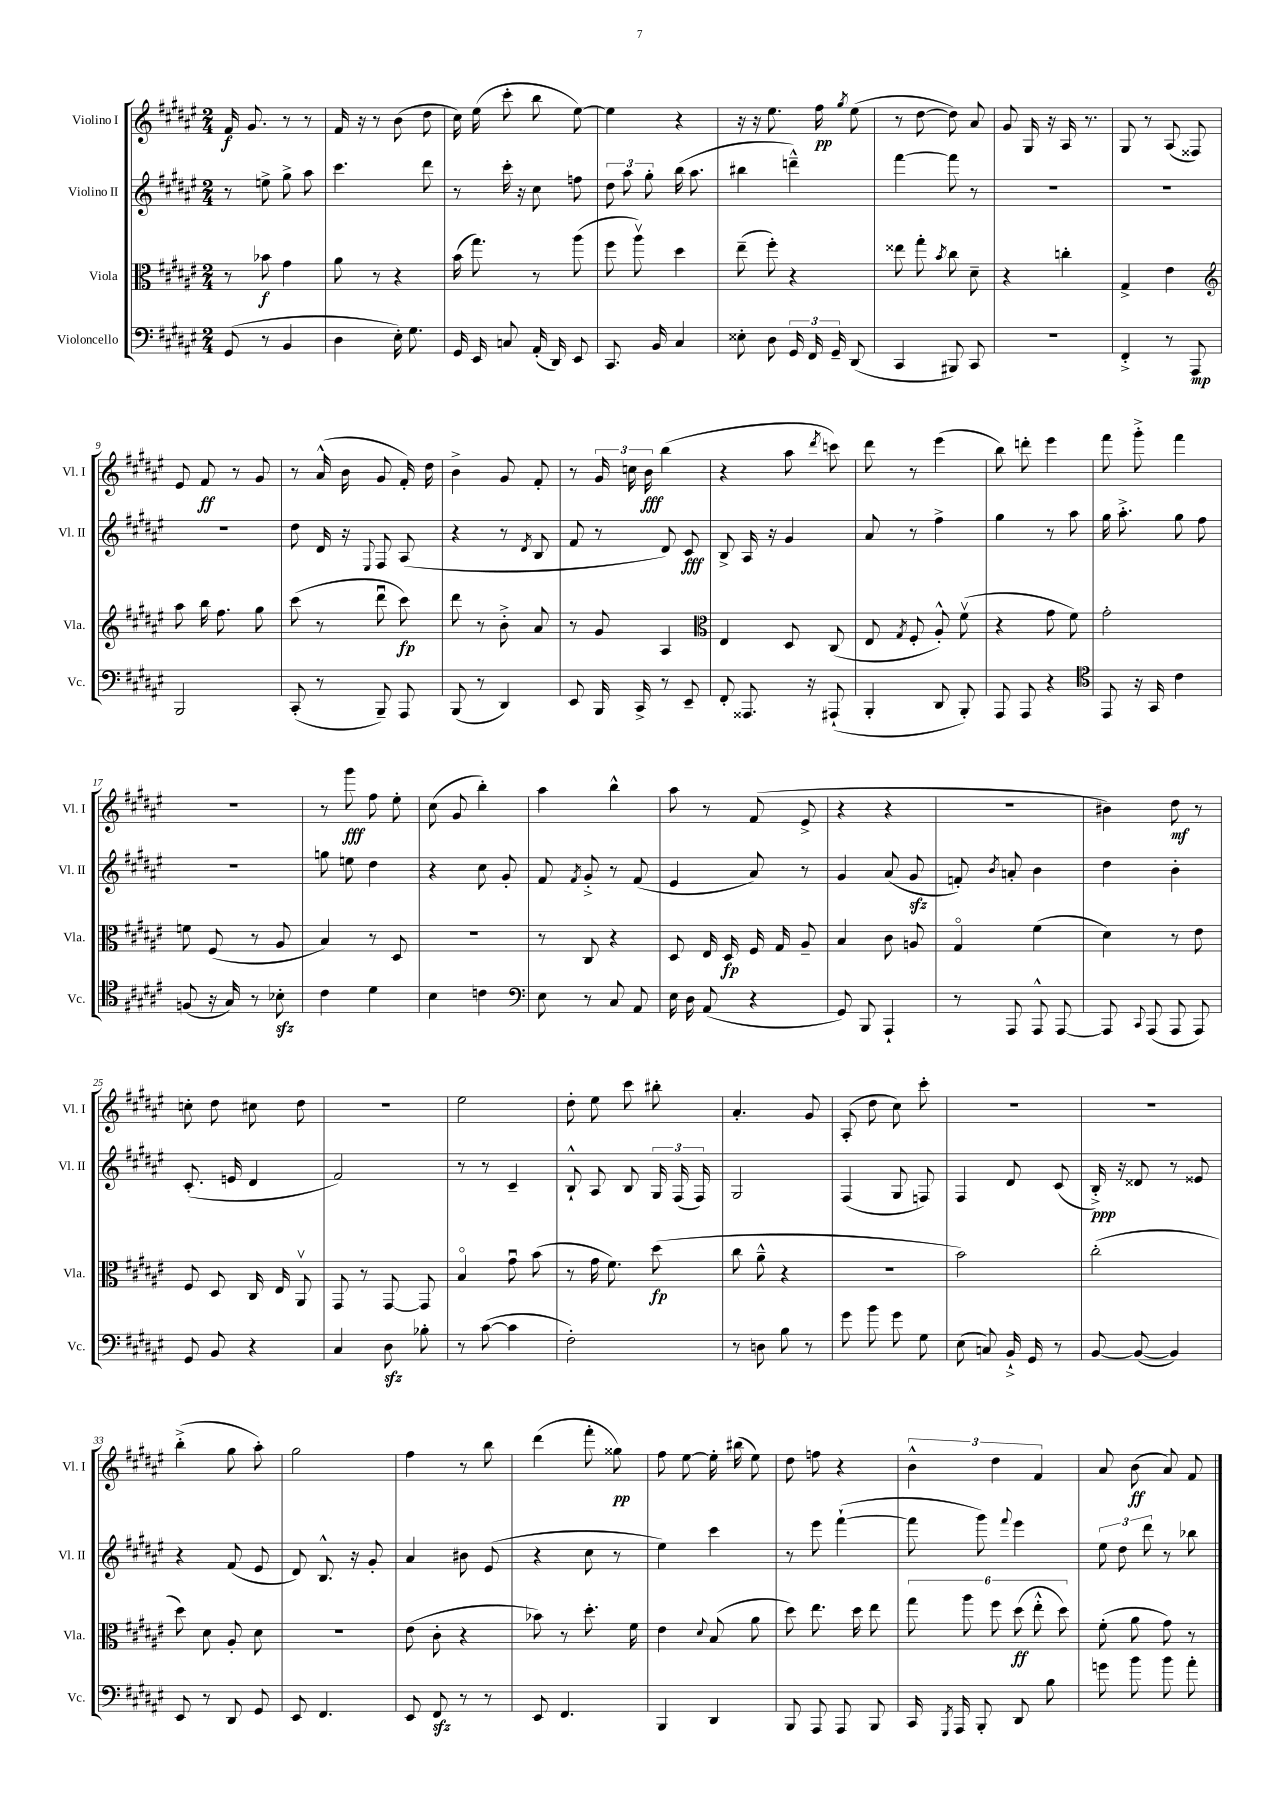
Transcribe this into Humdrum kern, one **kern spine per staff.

**kern	**kern	**kern	**kern
*staff4	*staff3	*staff2	*staff1
*clefF4	*clefC3	*clefG2	*clefG2
*k[f#c#g#d#a#e#]	*k[f#c#g#d#a#e#]	*k[f#c#g#d#a#e#]	*k[f#c#g#d#a#e#]
*M2/4	*M2/4	*M2/4	*M2/4
(8GG#/	8r	8r	16f#/
.	.	.	8.g#/
8r	8b-\	8ee^\	.
4BB/	4g#\	8gg#^\	8r
.	.	8aa#\	8r
=	=	=	=
4D#\	8a#\	4.ccc#\	16f#/
.	.	.	16r
.	8r	.	8r
16E#'\)	4r	.	(8b\
8.G#\	.	.	.
.	.	8ddd#\	8dd#\
=	=	=	=
16GG#/	(16b\	8r	16cc#\)
16EE#/	8.gg#\)	.	(16ee#\
8C/	.	16ccc#'\	8ccc#'\
.	.	16r	.
(16AA#'/	8r	8cc#\	8bb\
16DD#/)	.	.	.
8EE#/	(8aa#\	8ff\	[8ee#\)
=	=	=	=
8.CC#/	8ff#\	12dd#\	4ee#\]
.	.	12aa#\	.
.	8aa#v\)	.	.
.	.	12gg#'\	.
16BB/	.	.	.
4C#/	4dd#\	(16bb\	4r
.	.	8.aa#\	.
=	=	=	=
8E##'\	(8ee#~\	4bb#\	16r
.	.	.	16r
8D#\	8ff#'\)	.	8.ee#\
24GG#/	4r	4ddd~^^\)	.
24FF#/	.	.	.
.	.	.	16ff#\
24GG#~/	.	.	.
.	.	.	8qgg#/
(8DD#/	.	.	(8ee#\
=	=	=	=
4CC#/	8ee##\	[4fff#\	8r
.	8gg#'\	.	[8dd#\
.	8qb/	.	.
8BBB#/)	8cc#\	8fff#\]	8dd#\])
8CC#/	8d#~\	8r	8a#/
=	=	=	=
2r	4r	2r	8g#/
.	.	.	16G#/
.	.	.	16r
.	4cc'\	.	16A#/
.	.	.	8.r
=	=	=	=
4FF#'^/	4G#^/	2r	8G#/
.	.	.	8r
8r	4e#\	.	(8A#/
8AAA#/	.	.	8F##/)
=	=	=	=
*	*clefG2	*	*
2BBB/	8aa#\	2r	8e#/
.	16bb\	.	8f#/
.	8.ff#\	.	.
.	.	.	8r
.	8gg#\	.	8g#/
=	=	=	=
(8CC#'/	(8ccc#\	8dd#\	8r
8r	8r	16d#/	(16a#^^/
.	.	16r	16b\
.	.	8qqE#/	.
8BBB~/)	8ddd#u\	8F#/	8g#/
8AAA#/	8ccc#\)	(8A#/	16f#'/)
.	.	.	16dd#\
=	=	=	=
(8BBB/	8ddd#\	4r	4b^\
8r	8r	.	.
4DD#/)	8b'^\	8r	8g#/
.	.	8qd#/	.
.	8a#/	8B/	8f#'/
=	=	=	=
8EE#/	8r	8f#/	8r
16BBB/	8g#/	8r	24g#/
.	.	.	24cc\
16CC#^/	.	.	.
.	.	.	24b\
8r	4A#/	8d#/)	(4bb\
8EE#~/	.	8c#/	.
=	=	=	=
*	*clefC3	*	*
8FF#'/	4E#/	8B^/	4r
8.AAA##/	.	16A#/	.
.	.	16r	.
.	8D#/	4g#/	8aa#\
16r	.	.	.
.	.	.	8qddd#/
(8AAA#`/	(8C#/	.	8ccc\)
=	=	=	=
4BBB'/	8E#/	8a#/	8ddd#\
.	8qG#/	.	.
.	8F#'/	8r	8r
8DD#/	8A#'^^/)	4ff#^\	(4eee#\
8BBB'/)	(8f#v\	.	.
=	=	=	=
8AAA#/	4r	4gg#\	8bb\)
8AAA#/	.	.	8ddd'\
4r	8g#\	8r	4eee#\
.	8f#\)	8aa#\	.
=	=	=	=
*clefC4	*	*	*
8EE#/	2g#'\	16gg#\	8fff#\
.	.	8.aa#'^\	.
16r	.	.	8ggg#'^\
16GG#/	.	.	.
4c#\	.	8gg#\	4fff#\
.	.	8ff#\	.
=	=	=	=
(8F/	8f\	2r	2r
16r	(8F#/	.	.
16G#/)	.	.	.
8r	8r	.	.
8B-'\	8A#/	.	.
=	=	=	=
4c#\	4B/)	8gg\	8r
.	.	8ee\	8ggg#\
4d#\	8r	4dd#\	8ff#\
.	8D#/	.	8ee#'\
=	=	=	=
4B\	2r	4r	(8cc#\
.	.	.	8g#/
4c\	.	8cc#\	4bb'\)
.	.	8g#'/	.
=	=	=	=
*clefF4	*	*	*
8E#\	8r	8f#/	4aa#\
.	.	8qf#/	.
8r	8C#/	8g#'^/	.
8C#/	4r	8r	4bb^^\
8AA#/	.	(8f#/	.
=	=	=	=
16E#\	8D#/	4e#/	8aa#\
16D#\	.	.	.
(8AA#/	16E#/	.	8r
.	16D#/	.	.
4r	16F#/	8a#/)	(8f#/
.	16G#/	.	.
.	8A#~/	8r	8e#^/
=	=	=	=
8GG#/)	4B/	4g#/	4r
8BBB/	.	.	.
4AAA#`/	8c#\	(8a#/	4r
.	8A/	8g#/	.
=	=	=	=
8r	4G#o/	8f'/)	2r
.	.	8qb/	.
8AAA#/	.	8a'/	.
8AAA#^^/	(4f#\	4b\	.
[8AAA#/	.	.	.
=	=	=	=
8AAA#/]	4d#\)	4dd#\	4b#\)
8qqCC#/	.	.	.
(8AAA#/	.	.	.
8AAA#/	8r	4b'\	8dd#\
8AAA#/)	8e#\	.	8r
=	=	=	=
8GG#/	8F#/	(8.c#'/	8cc'\
8BB/	8D#/	.	8dd#\
.	.	16e/	.
4r	16C#/	4d#/	8cc#\
.	16E#/	.	.
.	8AA#v/	.	8dd#\
=	=	=	=
4C#/	8GG#/	2f#/)	2r
.	8r	.	.
8D#\	[8GG#/	.	.
8B-'\	8GG#/]	.	.
=	=	=	=
8r	4Bo/	8r	2ee#\
([8c#\	.	8r	.
4c#\]	8g#u\	4c#~/	.
.	(8b\	.	.
=	=	=	=
2F#'\)	8r	8B`^^/	8dd#'\
.	16g#\	8A#/	8ee#\
.	8.f#\)	.	.
.	.	8B/	8ccc#\
.	(8dd#\	24G#/	8bb#'\
.	.	(24F#/	.
.	.	24F#/)	.
=	=	=	=
8r	8cc#\	2G#/	4.a#'/
8D\	8a#~^^\	.	.
8B\	4r	.	.
8r	.	.	8g#/
=	=	=	=
8g#\	2r	(4F#/	(8A#'/
8b\	.	.	8dd#\
8g#\	.	8G#/	8cc#\)
8G#\	.	8F/)	8ccc#'\
=	=	=	=
(8E#\	2b\)	4F#/	2r
8C/)	.	.	.
16BB`^/	.	8d#/	.
16GG#/	.	.	.
8r	.	(8c#/	.
=	=	=	=
[8BB/	(2cc#'\	16B'^/)	2r
.	.	16r	.
(8BB/_	.	8d##/	.
4BB/])	.	8r	.
.	.	8e##/	.
=	=	=	=
8EE#/	8dd#\)	4r	(4bb'^\
8r	8d#\	.	.
8DD#/	8A#'/	(8f#/	8gg#\
8GG#/	8d#\	8e#/	8aa#'\)
=	=	=	=
8EE#/	2r	8d#/)	2gg#\
4.FF#/	.	8.B^^/	.
.	.	16r	.
.	.	8g#'/	.
=	=	=	=
8EE#/	(8e#\	4a#/	4ff#\
8FF#/	8c#'\	.	.
8r	4r	8b#\	8r
8r	.	(8e#/	8bb\
=	=	=	=
8EE#/	8b-\)	4r	(4ddd#\
4.FF#/	8r	.	.
.	8.dd#'\	8cc#\	8fff#'\
.	.	8r	8gg##\)
.	16f#\	.	.
=	=	=	=
4BBB/	4e#\	4ee#\)	8ff#\
.	.	.	[8ee#\
.	8qqd#/	.	.
4DD#/	(8B/	4ccc#\	16ee#'\]
.	.	.	(16bb#\
.	8a#\	.	8ee#\)
=	=	=	=
8BBB/	8dd#\)	8r	8dd#\
8AAA#/	8.ee#\	8eee#\	8ff\
8AAA#/	.	([4fff#`\	4r
.	16dd#\	.	.
8BBB/	8ee#\	.	.
=	=	=	=
16CC#/	12gg#\	8fff#\]	6b^^\
8qGGG#/	.	.	.
16AAA#/	.	.	.
.	12aa#\	.	.
8BBB'/	.	8ggg#\)	.
.	12ff#\	.	6dd#\
.	.	8qqfff#/	.
8DD#/	(12dd#\	4eee#\	.
.	12ee#'^^\	.	6f#/
8B\	.	.	.
.	12dd#\)	.	.
=	=	=	=
8g\	(8f#'\	12ee#\	8a#/
.	.	12dd#\	.
8b\	8a#\	.	(8b\
.	.	12ddd#\	.
8b\	8g#\)	8r	8a#/)
8a#'\	8r	8bb-\	8f#/
==	==	==	==
*-	*-	*-	*-
